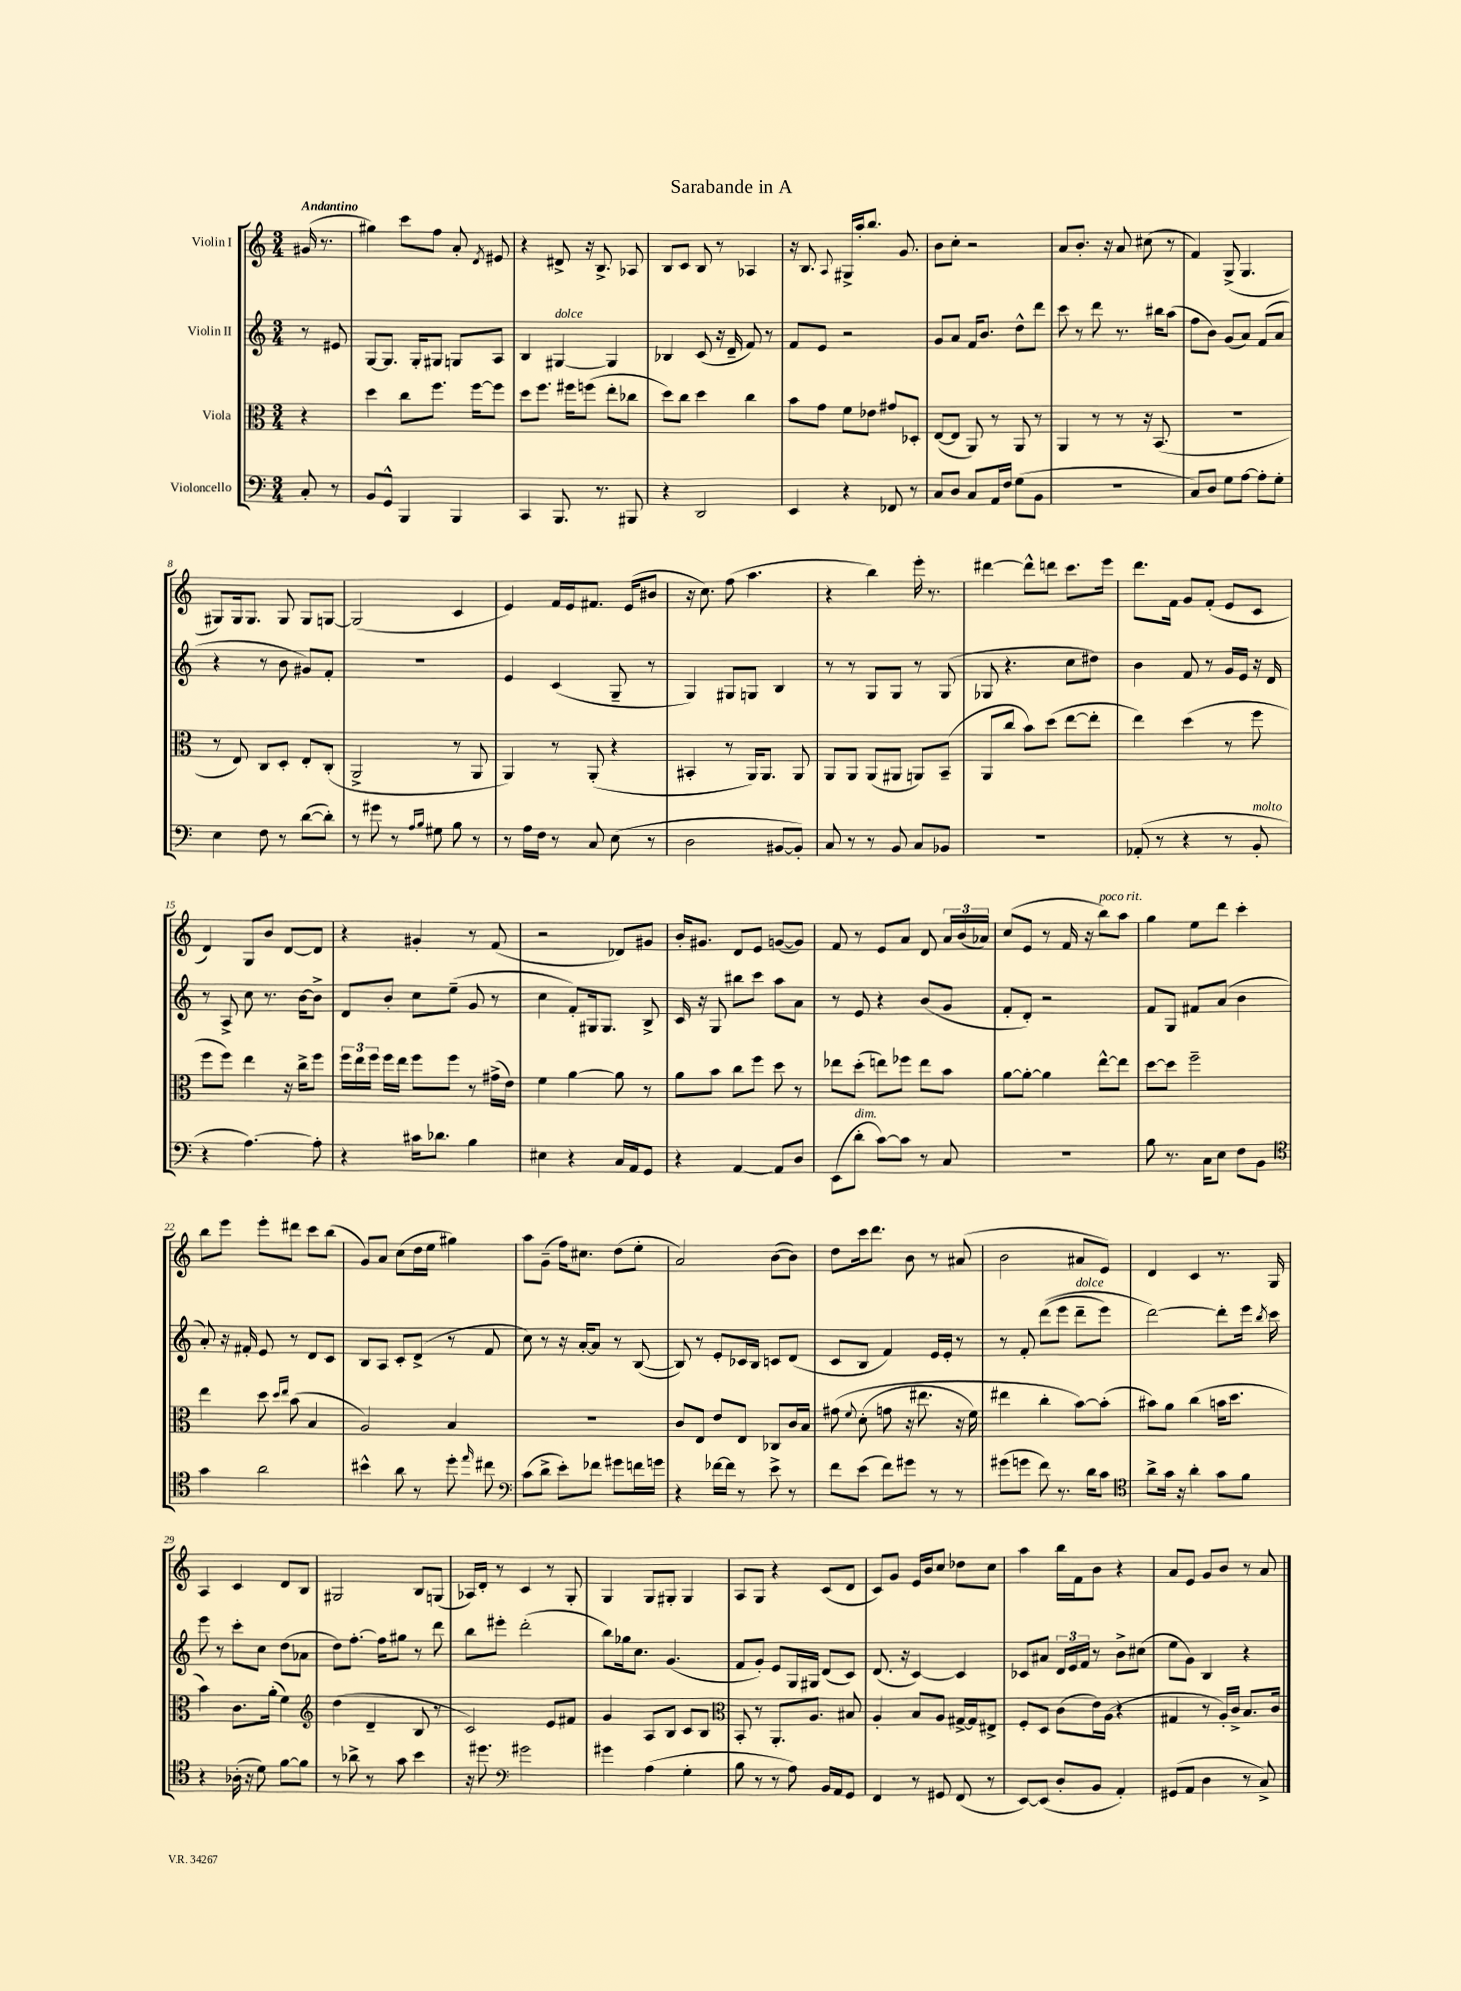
\header { title = "Sarabande in A" }
<<
\new StaffGroup <<
\new Staff = "s0" \with { instrumentName = "Violin I" } {
    \clef treble \key c \major \numericTimeSignature \time 3/4 \partial 4 \tempo "Andantino"
    \autoBeamOff gis'16( r8. |
    gis''4) c'''8[ f''8] a'8-. \acciaccatura { d'8 } eis'8 |
    r4 dis'8-> r16 b8.-> aes8 |
    b8[ c'8] b8 r8 aes4 |
    r16 b8. \appoggiatura { a8 } gis16[-> a''16-. b''8.] g'8. |
    b'8[ c''8]-. r2 |
    a'8[ b'8.]-. r16 a'8 cis''8( r8 |
    f'4) g8->( g4. |
    gis8[) gis16 gis8.] gis8 gis8[ g8]~ |
    g2( c'4 |
    e'4) f'16[ e'16 fis'8.] e'16[( bis'8] |
    r16 c''8.) f''8( a''4. |
    r4 b''4) e'''16-. r8. |
    dis'''4~ dis'''8[-^ d'''8] c'''8.[ e'''16] |
    d'''8.[ f'16] g'8[ f'8]-.( e'8[ c'8] |
    d'4) g8[ b'8] d'8[~ d'8] |
    r4 gis'4-. r8 f'8( |
    r2 des'8[) gis'8] |
    b'16[-. gis'8.] d'8[ e'8] g'8[~( g'8]) |
    f'8 r8 e'8[ a'8] d'8 \tuplet 3/2 { a'16[ b'16( aes'16]) } |
    c''8[( e'8] r8 f'16 r16 b''8[^\markup { \italic "poco rit." }) a''8] |
    g''4 e''8[ d'''8] c'''4-. |
    b''8[ e'''8] e'''8[-. dis'''8] c'''8[ b''8]( |
    g'8[) a'8] c''8[( d''16 e''16] gis''4) |
    a''8[ g'8]--( f''16[) cis''8.] d''8[( e''8]-. |
    a'2) b'8[~( b'8]) |
    d''8[ c'''16 d'''8.] b'8 r8 ais'8( |
    b'2 ais'8[ e'8]) |
    d'4 c'4 r8. g16 |
    a4 c'4 d'8[ b8] |
    gis2 b8[ g8]( |
    aes16[) d'16]-. r8 c'4 r8 g8-. |
    g4 g8[ gis8]-. gis4 |
    a8[ g8] r4 c'8[( d'8] |
    c'8[) g'8] e'16[ b'16 c''8] des''8[ c''8] |
    a''4 b''16[ f'16 b'8] r4 |
    a'8[ e'8] g'8[ b'8] r8 a'8 \bar "|." |
}
\new Staff = "s1" \with { instrumentName = "Violin II" } {
    \clef treble \key c \major \numericTimeSignature \time 3/4 \partial 4
    \autoBeamOff r8 eis'8 |
    g8[~ g8.] g16[-. gis8] g8[ a8] |
    b4 gis4~^\markup { \italic "dolce" } gis4 |
    bes4 c'8( r16 d'16-- f'8) r8 |
    f'8[ e'8] r2 |
    g'8[ a'8] f'16[ b'8.] d''8[-^ d'''8] |
    c'''8 r8 d'''8 r8. bis''16[ a''8]( |
    f''8[ b'8]) g'8[( a'8]) f'8[( a'8] |
    r4 r8 b'8 gis'8[) f'8]-. |
    R2. |
    e'4 c'4( g8-- r8 |
    g4) gis8[ g8] b4 |
    r8 r8 g8[ g8] r8 g8( |
    ges8 r4. c''8[ dis''8]) |
    b'4 f'8 r8 g'16[ e'16] r16 d'16 |
    r8 a8-> c''8 r8. b'16[~ b'8]-> |
    d'8[ b'8]-. c''8[ e''8]--( g'8 r8 |
    c''4 f'8[-.) gis16 gis8.] b8-> |
    c'16 r16 g8 bis''8[ c'''8] a''8[ a'8] |
    r8 e'8 r4 b'8[( g'8] |
    f'8[-. d'8]-.) r2 |
    f'8[ g8] fis'8[ a'8]( b'4 |
    a'8-.) r16 fis'16-. e'8 r8 d'8[ c'8] |
    b8[ a8] c'8[-. d'8]->( r8 f'8 |
    c''8) r8 r16 a'16[~-. a'8] r8 b8~( |
    b8) r8 e'8[-. ces'16 b16] c'8[ d'8]( |
    c'8[ b8] f'4) e'16[ e'16]-. r8 |
    r8 f'8-. d'''8[(\( e'''8] d'''8[--^\markup { \italic "dolce" } e'''8]) |
    d'''2~\) d'''8[-. e'''16] \acciaccatura { b''8 } c'''16 |
    e'''8 r8 c'''8[-. c''8] d''8[( aes'8] |
    d''8[) f''8.]~-. f''16[ gis''8] r8 d'''8 |
    b''8[ eis'''8]-. d'''2-.( |
    b''8[) ges''16 c''8.] g'4.( |
    f'8[ g'8]-.) e'8[ g16 gis16] d'8[( c'8]) |
    d'8.( r16 c'4~) c'4 |
    ces'8[ ais'8] \tuplet 3/2 { d'16[ e'16 f'16] } r8 b'8[-> cis''8]( |
    e''8[ g'8]) b4 r4 \bar "|." |
}
\new Staff = "s2" \with { instrumentName = "Viola" } {
    \clef alto \key c \major \numericTimeSignature \time 3/4 \partial 4
    \autoBeamOff r4 |
    d''4 c''8[ f''8.] f''16[~ f''8] |
    d''8[ f''8.] fis''16[ f''8]( e''8[-. ces''8] |
    d''8[) c''8] d''4 c''4 |
    b'8[ g'8] f'8[ ees'8] gis'8[ des8]-. |
    e8[~( e8] a,8) r8 a,8 r8 |
    a,4 r8 r8 r16 b,8.( |
    R2. |
    r8 e8) c8[ d8]-. e8[-. c8]-.( |
    a,2-> r8 a,8 |
    a,4) r8 a,8-.( r4 |
    bis,4-. r8 a,16[) a,8.] a,8 |
    a,8[ a,8] a,8[( ais,8] a,8[) b,8]--( |
    a,8[ c''8] b'8[) d''8]( e''8[~ e''8]-. |
    e''4) d''4( r8 f''8 |
    f''8[ f''8]) e''4 r16 c''16[-> f''8] |
    \tuplet 3/2 { f''16[ e''16 f''16] } f''16[ e''16] f''8[ f''8] r8 gis'16[->( e'16]) |
    f'4 a'4~ a'8 r8 |
    a'8[ b'8] c''8[ f''8] d''8 r8 |
    ees''8[ d''8]-.( e''8[) fes''8] e''8[ b'8] |
    a'8[~ a'8]~-. a'4 e''8[~-^ e''8] |
    d''8[~ d''8] f''2-- |
    e''4 d''8 \grace { d''16[ e''16] } b'8( b4 |
    a2) b4 |
    R2. |
    c'8[ e8] e'8[ e8] ces8[ c'16 b16] |
    gis'8\( \appoggiatura { f'8 } d'8-.( g'8 r16 eis''8. r16 f'16) |
    eis''4 c''4-. b'8[~\) b'8]-.( |
    bis'8[) a'8] c''4( b'16[ d''8.] |
    b'4) c'8.[ a'16]-.( f'4) |
    \clef treble d''4( d'4-- b8 r8 |
    c'2) e'8[ fis'8] |
    g'4 a8[ b8] c'8[ b8] |
    \clef alto b,8-. r8 a,8.[-. a8.] bis8 |
    a4-. b8[ a8] gis16[~-> gis16 eis8]-> |
    f8[-. d8] c'8[( e'16) a16]( r4 |
    gis4 r8 a16[-.) c'16]-> b8.[ c'16] \bar "|." |
}
\new Staff = "s3" \with { instrumentName = "Violoncello" } {
    \clef bass \key c \major \numericTimeSignature \time 3/4 \partial 4
    \autoBeamOff c8-. r8 |
    b,8[ g,8]-^ b,,4 b,,4 |
    c,4 b,,8. r8. bis,,8 |
    r4 d,2 |
    e,4 r4 fes,8 r8 |
    c8[ d8] c8[ a,16 f16] g8[( b,8] |
    R2. |
    c8[) d8] g8[ a8]~ a8[-. g8]-. |
    e4 f8 r8 d'8[~( d'8]-.) |
    r8 gis'8 r8 \grace { a16[ b16] } gis8 b8 r8 |
    r8 a16[ f16] r8 c8 e8( r8 |
    d2 bis,8[~ bis,8]-.) |
    c8 r8 r8 b,8 c8[ bes,8] |
    R2. |
    aes,8-.( r8 r4 r8 b,8-.^\markup { \italic "molto" } |
    r4 a4.~) a8-. |
    r4 cis'16[ des'8.] b4 |
    eis4 r4 c16[ a,16 g,8] |
    r4 a,4~ a,8[ d8] |
    e,8[( d'8]-.^\markup { \italic "dim." } c'8[~) c'8] r8 c8 |
    R2. |
    b8 r8. c16[ e8] f8[ b,8] |
    \clef tenor g'4 a'2 |
    bis'4-^ a'8 r8 d''8-. \grace { e''16 } cis''8 |
    \clef bass c'8[( d'8]-> e'8[-.) fes'8] gis'8[ f'16 g'16] |
    r4 fes'16[~ fes'16] r8 e'8-> r8 |
    f'8[ e'8]( f'8[) gis'8] r8 r8 |
    gis'8[( g'8] f'8) r8. d'16[ c'8] |
    \clef tenor a'8[-> g'16] r16 a'4-. g'8[ f'8] |
    r4 aes16-.( r16 d'8) f'8[~ f'8] |
    r8 aes'8-> r8 g'8 b'4 |
    r16 dis''8. \clef bass gis'2 |
    gis'4 a4( g4-. |
    b8 r8 r8 a8) b,16[ a,16 g,8] |
    f,4 r8 gis,8 f,8( r8 |
    e,8[~) e,8]( d8[-. b,8] a,4-.) |
    gis,8[( a,8] d4 r8 c8->) \bar "|." |
}
>>
>>
